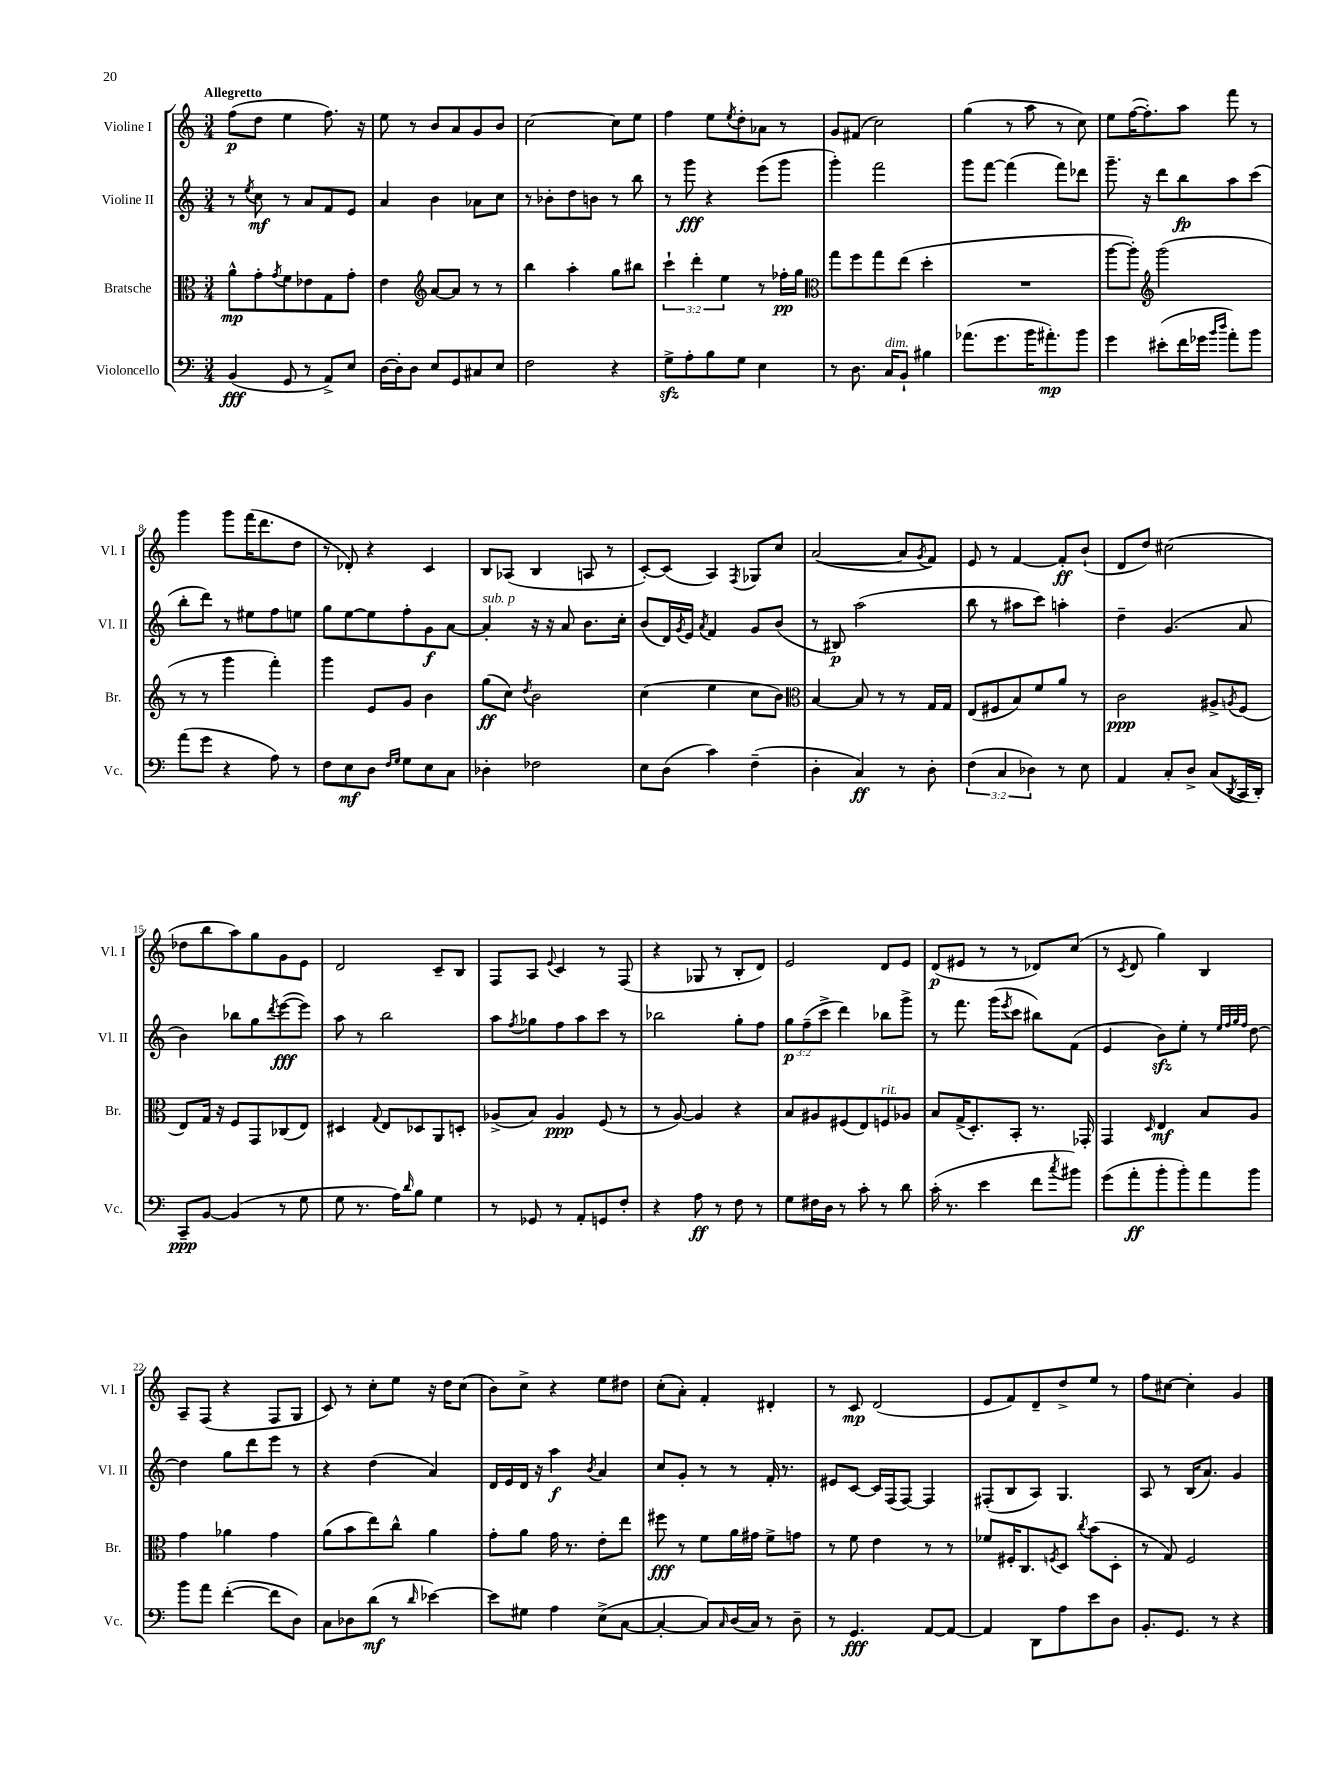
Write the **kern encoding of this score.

**kern	**kern	**kern	**kern
*staff4	*staff3	*staff2	*staff1
*clefF4	*clefC3	*clefG2	*clefG2
*k[]	*k[]	*k[]	*k[]
*M3/4	*M3/4	*M3/4	*M3/4
(4BB	8a^^	8r	(8ff
.	.	8qee	.
.	8g'	8cc	8dd
.	8qg	.	.
8GG	8f	8r	4ee
8r	8e-	8a	.
8AA^)	8G	8f	8.ff)
8E	8g'	8e	.
.	.	.	16r
=	=	=	=
[16D	4e	4a	8ee
16D']	.	.	.
8D	.	.	8r
*	*clefG2	*	*
8E	[8a	4b	8b
8GG	8a]	.	8a
8C#	8r	8a-	8g
8E	8r	8cc	8b
=	=	=	=
2F	4bb	8r	[2cc
.	.	8b-'	.
.	4aa'	8dd	.
.	.	8b	.
4r	8gg	8r	8cc]
.	8bb#	8bb	8ee
=	=	=	=
8G^	6ccc`	8r	4ff
8A'	.	8ggg	.
.	6ddd'	.	.
8B	.	4r	8ee
.	6ee	.	.
.	.	.	8qee
8G	.	.	8dd'
4E	8r	(8eee	8a-
.	16ff-'	8ggg	8r
.	16gg	.	.
=	=	=	=
*	*clefC3	*	*
8r	8gg	4ggg')	8g
8.D	8ff	.	(8f#
.	8gg	2fff	2cc)
16C	.	.	.
8BB`	(8ee	.	.
4B#	4dd'	.	.
=	=	=	=
(8.a-	2.r	8ggg	(4gg
.	.	[8fff	.
8.g	.	.	.
.	.	(4fff]	8r
16b	.	.	8aa
8.a#')	.	.	.
.	.	8fff)	8r
8b	.	8ddd-	8cc)
=	=	=	=
4g	[8aa	8.ggg~	8ee
.	8aa'])	.	([16ff
.	.	16r	8.ff'])
*	*clefG2	*	*
(8e#'	(2ggg	8ddd	.
16f	.	8bb	8aa
16g-	.	.	.
16qqb	.	.	.
16qqdd	.	.	.
8a')	.	8aa	8fff
8b	.	(8ccc	8r
=	=	=	=
(8a	8r	8bb'	4ggg
8g	8r	8ddd)	.
4r	4ggg	8r	8ggg
.	.	8ee#	(16fff
.	.	.	8.ddd
8A)	4fff')	8ff	.
8r	.	8ee	8dd
=	=	=	=
8F	4ggg	8gg	8r
8E	.	[8ee	8d-')
8D	8e	8ee]	4r
16qqF	.	.	.
16qqG	.	.	.
8G	8g	8ff'	.
8E	4b	8g	4c
8C	.	[8a	.
=	=	=	=
4D-'	(8gg	4a']	8B
.	8cc)	.	(8A-
.	8qdd	.	.
2F-	2b	16r	4B
.	.	16r	.
.	.	8a	.
.	.	8.b	8A
.	.	.	8r
.	.	16cc'	.
=	=	=	=
8E	(4cc	(8b	[8c')
(8D	.	16d)	(8c]
.	.	8qg	.
.	.	16e	.
.	.	8qa	.
4c)	4ee	4f	4A)
.	.	.	8qF
(4F~	8cc	8g	8G-
.	8b)	(8b	8cc
=	=	=	=
*	*clefC3	*	*
4D'	[4B	8r	([2a
.	.	8B#)	.
4C)	8B]	(2aa	.
.	8r	.	.
8r	8r	.	8a]
.	.	.	8qg
8D'	16G	.	8f)
.	16G	.	.
=	=	=	=
(6F	(8E	8bb	8e
.	8F#	8r	8r
6C	.	.	.
.	8B)	8aa#	[4f
6D-)	.	.	.
.	8f	8ccc)	.
8r	8a	4aa'	8f']
8E	8r	.	(8b`
=	=	=	=
4AA	2c	4dd~	8d
.	.	.	8dd)
8C'	.	(4.g	(2cc#
8D^	.	.	.
(8C	8A#^	.	.
8qDD	8qA	.	.
16CC	(8F	8a	.
16DD')	.	.	.
=	=	=	=
8CC~	8E)	4b)	8dd-
[8BB	16G	.	8bb
.	16r	.	.
(4BB]	8F	8bb-	8aa)
.	8GG	8gg	8gg
.	.	8qddd	.
8r	(8C-	([8eee	8g
8G	8E)	8eee])	8e
=	=	=	=
8G	4D#	8aa	2d
8.r	.	8r	.
.	8qqG	.	.
.	8E	2bb	.
16A)	.	.	.
16qqd	.	.	.
8B	8D-	.	.
4G	8AA	.	8c~
.	8D'	.	8B
=	=	=	=
8r	(8A-^	8aa	8F
.	.	8qff	.
8GG-	8B)	8gg-	8A
.	.	.	8qqe
8r	4A-	8ff	4c
8AA'	.	8aa	.
8GG	(8F	8ccc	8r
8F'	8r	8r	(8F
=	=	=	=
4r	8r	2bb-	4r
.	[8A)	.	.
8A	4A]	.	8G-
8r	.	.	8r
8F	4r	8gg'	8B'
8r	.	8ff	8d)
=	=	=	=
8G	8B	12gg	2e
.	.	(12ff~	.
16F#	8A#	.	.
.	.	12ccc^	.
16D	.	.	.
8r	(8F#	4ddd)	.
8c'	8E)	.	.
8r	8F	8bb-	8d
8d	8A-	8ggg^	8e
=	=	=	=
(16c'	8B	8r	(8d
8.r	.	.	.
.	(16G^	8.fff	8e#
.	8.D')	.	.
4e	.	.	8r
.	.	(16ggg	.
.	.	8qeee	.
.	8BB'	8ccc	8r
8f	8.r	8bb#)	8d-)
8qcc	.	.	.
8b#)	.	(8f	(8cc
.	16GG-'	.	.
=	=	=	=
(8g	4GG	4e	8r
.	.	.	8qc
8a'	.	.	8d
.	16qqD	.	.
8b'	4E	8b)	4gg)
8b')	.	8ee'	.
8a	8B	8r	4B
.	.	32qqee	.
.	.	32qqff	.
.	.	32qqgg	.
.	.	32qqff	.
8b	8A	[8dd	.
=	=	=	=
8b	4g	4dd]	8A~
8a	.	.	(8F
([4f'	4a-	8gg	4r
.	.	8ddd	.
8f]	4g	8eee	8F
8D)	.	8r	8G
=	=	=	=
8C	(8a	4r	8c)
8D-	8b	.	8r
(8d	8ee)	(4dd	8cc'
8r	8cc^^	.	8ee
16qqd	.	.	.
[4e-)	4a	4a)	16r
.	.	.	16dd
.	.	.	(8cc
=	=	=	=
8e-]	8g'	16d	8b)
.	.	16e	.
8G#	8a	16d	8cc^
.	.	16r	.
4A	16g	4aa	4r
.	8.r	.	.
.	.	8qb	.
(8E^	8e'	4a	8ee
[8C	8ee	.	8dd#
=	=	=	=
4C'_	8ff#	8cc	(8cc'
.	8r	8g'	8a')
8C])	8f	8r	4f'
16qqC	.	.	.
(16D	16a	8r	.
16C)	16g#	.	.
8r	8f^	16f'	4d#'
.	.	8.r	.
8D~	8g	.	.
=	=	=	=
8r	8r	8e#	8r
4.GG	8f	[8c	8c
.	4e	16c]	(2d
.	.	(16F	.
.	.	[8F)	.
[8AA	8r	4F]	.
8AA_	8r	.	.
=	=	=	=
4AA]	8f-	(8F#'	8e
.	16F#'	8B	8f)
.	8.C	.	.
8DD	.	8A)	8d~
.	8qF	.	.
8A	8D	4.G	8dd^
.	8qcc	.	.
8e	(8b	.	8ee
8D	8D'	.	8r
=	=	=	=
8.BB'	8r	8A	8ff
.	8G)	8r	[8cc#
8.GG	.	.	.
.	2F	(16B	4cc#']
.	.	8.a)	.
8r	.	.	.
4r	.	4g	4g
==	==	==	==
*-	*-	*-	*-
